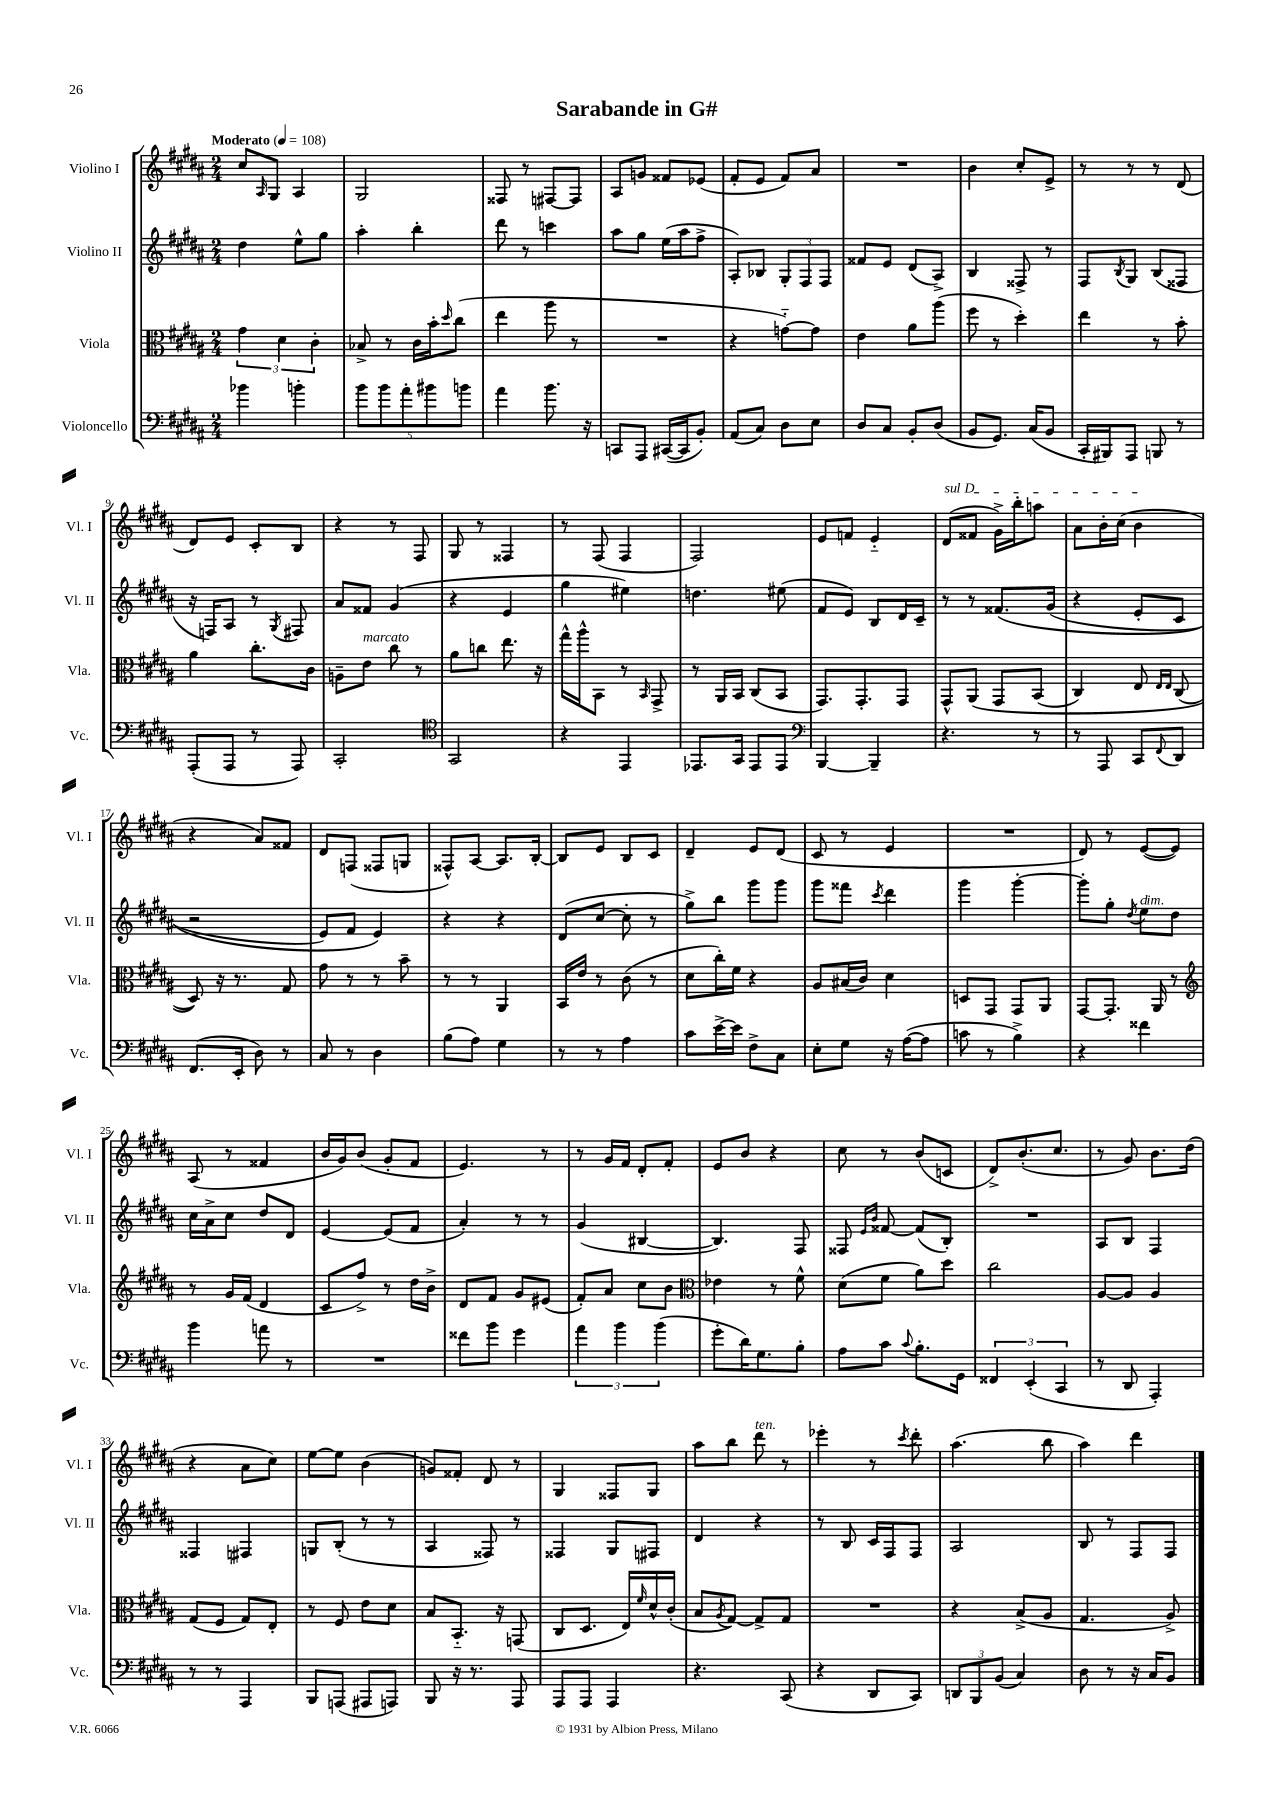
\header { title = "Sarabande in G#" }
<<
\new StaffGroup <<
\new Staff = "s0" \with { instrumentName = "Violino I" shortInstrumentName = "Vl. I" } {
    \clef treble \key b \major \numericTimeSignature \time 2/4 \tempo "Moderato" 4 = 108
    cis''8 \grace { ais16 } gis8 ais4 |
    gis2 |
    fisis8 r8 fis8~ fis8 |
    ais8 g'8 fisis'8 ees'8( |
    fis'8-. e'8 fis'8) ais'8 |
    R2 |
    b'4 cis''8-. e'8-> |
    r8 r8 r8 dis'8( |
    dis'8) e'8 cis'8-. b8 |
    r4 r8 fis8 |
    gis8 r8 fisis4 |
    r8 fis8( fis4 |
    fis2) |
    e'8 f'8 e'4-_ |
    \once \override TextSpanner.bound-details.left.text = \markup { \italic "sul D" } dis'8\startTextSpan( fisis'8 gis'16->) b''16-. a''8 |
    ais'8 b'16-. cis''16( b'4\stopTextSpan |
    r4 ais'8) fisis'8 |
    dis'8 f8( fisis8 g8 |
    fisis8-^) ais8~ ais8. b16~-. |
    b8 e'8 b8 cis'8 |
    dis'4-- e'8 dis'8( |
    cis'8 r8 e'4 |
    R2 |
    dis'8) r8 e'8~( e'8) |
    ais8( r8 fisis'4 |
    b'16 gis'16) b'8( gis'8-. fis'8 |
    e'4.) r8 |
    r8 gis'16 fis'16 dis'8-. fis'8-. |
    e'8 b'8 r4 |
    cis''8 r8 b'8( c'8 |
    dis'8->) b'8.-.( cis''8. |
    r8 gis'8) b'8. dis''16( |
    r4 ais'8 cis''8) |
    e''8~ e''8 b'4( |
    g'8) fisis'8-. dis'8 r8 |
    gis4 fisis8 gis8 |
    ais''8 b''8 dis'''8^\markup { \italic "ten." } r8 |
    ees'''4-. r8 \acciaccatura { cis'''8 } dis'''8-. |
    ais''4.( b''8 |
    ais''4) dis'''4 \bar "|." |
}
\new Staff = "s1" \with { instrumentName = "Violino II" shortInstrumentName = "Vl. II" } {
    \clef treble \key b \major \numericTimeSignature \time 2/4
    dis''4 e''8-^ gis''8 |
    ais''4-. b''4-. |
    dis'''8 r8 c'''4 |
    ais''8 gis''8 e''16( ais''16 fis''8-> |
    ais8-.) bes8 \tuplet 3/2 { gis8-. fis8 fis8 } |
    fisis'8 e'8 dis'8( ais8->) |
    b4 fisis8-> r8 |
    fis8 \acciaccatura { b8 } gis8 b8( fisis8 |
    r16 f16) ais8 r8 \acciaccatura { gis8 } fis8 |
    ais'8 fisis'8 gis'4( |
    r4 e'4 |
    gis''4 eis''4) |
    d''4. eis''8( |
    fis'8 e'8) b8 dis'16 cis'16-- |
    r8 r8 fisis'8.\( gis'16( |
    r4 e'8-. cis'8 |
    r2 |
    e'8) fis'8 e'4\) |
    r4 r4 |
    dis'8( cis''8~ cis''8-. r8 |
    gis''8->) b''8 gis'''8 gis'''8 |
    gis'''8 fisis'''8 \acciaccatura { cis'''8 } dis'''4 |
    gis'''4 gis'''4~-. |
    gis'''8-. gis''8-. \acciaccatura { dis''8 } e''8^\markup { \italic "dim." } dis''8 |
    cis''16 ais'16-> cis''8 dis''8 dis'8 |
    e'4~ e'8( fis'8 |
    ais'4-.) r8 r8 |
    gis'4( bis4~ |
    bis4.) fis8 |
    fisis8 \grace { e'16 b'16 } fisis'8~ fisis'8( b8-.) |
    R2 |
    ais8 b8 fis4 |
    fisis4 fis4 |
    g8 b8-.( r8 r8 |
    ais4 fisis8) r8 |
    fisis4 gis8 fis8 |
    dis'4 r4 |
    r8 b8 cis'16 fis16 fis8 |
    ais2 |
    b8 r8 fis8 fis8 \bar "|." |
}
\new Staff = "s2" \with { instrumentName = "Viola" shortInstrumentName = "Vla." } {
    \clef alto \key b \major \numericTimeSignature \time 2/4
    \tuplet 3/2 { gis'4 dis'4 cis'4-. } |
    bes8-> r8 cis'16 b'16-. \grace { dis''16 } cis''8( |
    e''4 ais''8 r8 |
    R2 |
    r4 g'8~-_) g'8 |
    e'4 ais'8 ais''8( |
    fis''8 r8 dis''4-.) |
    e''4 r8 b'8-. |
    ais'4 cis''8.-. cis'16 |
    a8-- e'8^\markup { \italic "marcato" } cis''8 r8 |
    ais'8 c''8 e''8. r16 |
    gis''16-^ ais''16-^ b,8 r8 \grace { b,16 } gis,8-> |
    r8 ais,16 b,16 cis8( b,8 |
    gis,8.) gis,8.-. gis,8 |
    gis,8-^ ais,8\( gis,8 b,8( |
    cis4) e8 \grace { e16 e16 } cis8( |
    dis8)\) r16 r8. gis8 |
    gis'8 r8 r8 b'8-- |
    r8 r8 ais,4 |
    b,16 e'16 r8 cis'8( r8 |
    dis'8 cis''16-.) fis'16 r4 |
    ais8 bis16( cis'16) dis'4 |
    d8 gis,8 gis,8 ais,8 |
    gis,8~ gis,8.-. ais,16 r8 |
    \clef treble r8 gis'16 fis'16( dis'4 |
    cis'8 fis''8->) r8 dis''16 b'16-> |
    dis'8 fis'8 gis'8 eis'8( |
    fis'8-.) ais'8 cis''8 b'8 |
    \clef alto ees'4 r8 fis'8-^ |
    dis'8( fis'8 ais'8) dis''8 |
    cis''2 |
    ais8~ ais8 ais4 |
    gis8( fis8 gis8) e8-. |
    r8 fis8 e'8 dis'8 |
    b8 b,8.-_ r16 g,8( |
    cis8 dis8. e16) \grace { fis'16 } dis'16-^ cis'16-.( |
    b8 \acciaccatura { ais8 } gis8~) gis8-> gis8 |
    R2 |
    r4 b8->( ais8 |
    gis4. ais8->) \bar "|." |
}
\new Staff = "s3" \with { instrumentName = "Violoncello" shortInstrumentName = "Vc." } {
    \clef bass \key b \major \numericTimeSignature \time 2/4
    bes'4 b'4-. |
    \tuplet 5/4 { b'8 b'8 ais'8-. bis'8 b'8 } |
    ais'4 b'8. r16 |
    c,8 ais,,8 cis,16~( cis,16 b,8-.) |
    ais,8( cis8) dis8 e8 |
    dis8 cis8 b,8-. dis8( |
    b,8 gis,8.) cis16( b,8 |
    cis,16-. bis,,16) ais,,8 b,,8 r8 |
    ais,,8-.( ais,,8 r8 ais,,8) |
    cis,2-. |
    \clef tenor gis,2 |
    r4 e,4 |
    ees,8. gis,16 ees,8 ees,8 |
    \clef bass b,,4~ b,,4-- |
    r4. r8 |
    r8 ais,,8 cis,8 \appoggiatura { fis,8 } dis,8 |
    fis,8.( e,16-. dis8) r8 |
    cis8 r8 dis4 |
    b8( ais8) gis4 |
    r8 r8 ais4 |
    cis'8 e'16~-> e'16 fis8-> cis8 |
    e8-. gis8 r16 ais16~( ais8 |
    c'8 r8 b4->) |
    r4 fisis'4 |
    b'4 a'8 r8 |
    R2 |
    fisis'8 b'8 gis'4 |
    \tuplet 3/2 { ais'4 b'4 b'4( } |
    gis'8-. dis'16) gis8. b8-. |
    ais8 cis'8 \appoggiatura { cis'8 } b8.-. gis,16 |
    \tuplet 3/2 { fisis,4 e,4-.( cis,4 } |
    r8 dis,8 ais,,4-.) |
    r8 r8 ais,,4 |
    b,,8 a,,8( ais,,8 a,,8) |
    b,,8 r16 r8. ais,,8 |
    ais,,8 ais,,8 ais,,4 |
    r4. cis,8( |
    r4 dis,8 cis,8) |
    \tuplet 3/2 { d,8 b,,8 b,8( } cis4) |
    dis8 r8 r16 cis16 b,8 \bar "|." |
}
>>
>>
